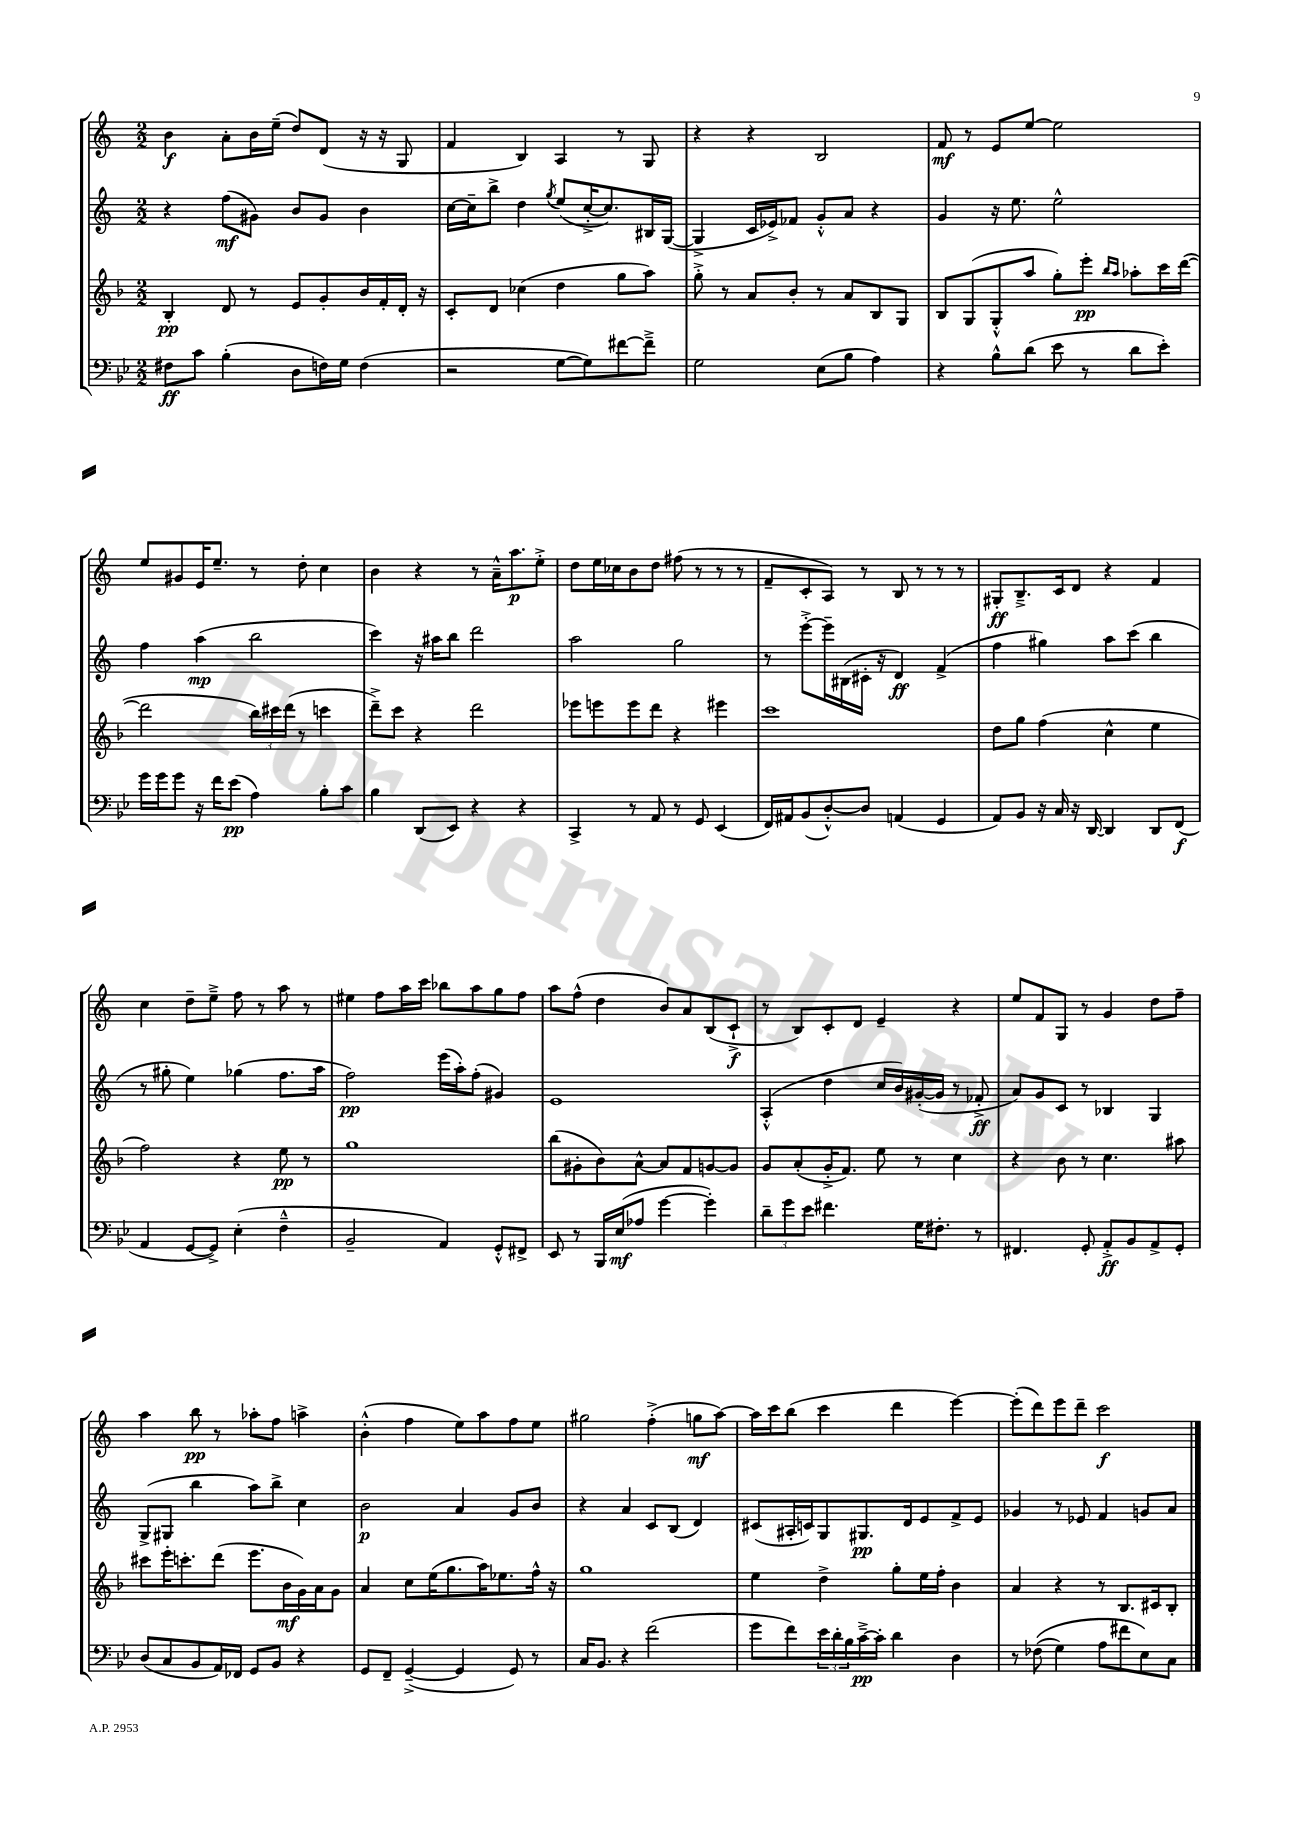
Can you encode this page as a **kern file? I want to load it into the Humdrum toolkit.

**kern	**kern	**kern	**kern
*staff4	*staff3	*staff2	*staff1
*clefF4	*clefG2	*clefG2	*clefG2
*k[b-e-]	*k[b-]	*k[]	*k[]
*M2/2	*M2/2	*M2/2	*M2/2
8F#	4B-'	4r	4b
8c	.	.	.
(4B-'	8d	(8ff	8a'
.	8r	8g#)	16b
.	.	.	(16ee~
8D	8e	8b	8dd)
16F)	8g'	8g#	(8d
16G	.	.	.
(4F	16b-	4b	16r
.	16f'	.	16r
.	16d'	.	8G
.	16r	.	.
=	=	=	=
2r	8c'	[16cc	4f
.	.	16cc~]	.
.	8d	8bb^	.
.	(4cc-	4dd	4B)
.	.	8qgg	.
[8G	4dd	(8ee	4A
8G])	.	[16cc'^	.
.	.	8.cc])	.
[8f#	8gg	.	8r
8f#~^]	8aa)	16B#	8G
.	.	([16G	.
=	=	=	=
2G	8gg'^	4G^]	4r
.	8r	.	.
.	8a	16c	4r
.	.	16e-^)	.
.	8b-'	8f-	.
(8E-	8r	8g'^^	2B
8B-	8a	8a	.
4A)	8B-	4r	.
.	8G	.	.
=	=	=	=
4r	8B-	4g	8f
.	(8G	.	8r
8B-^^	8G'^^	16r	8e
.	.	8.ee	.
(8d	8aa	.	[8ee
8e-	8gg')	2ee^^	2ee]
8r	8eee'	.	.
.	16qqbb-	.	.
.	16qqaa	.	.
8d	8aa-'	.	.
8e-')	16ccc	.	.
.	([16ddd	.	.
=	=	=	=
16g	2ddd]	4ff	8ee
16g	.	.	.
8g	.	.	8g#
16r	.	(4aa	16e
16f	.	.	8.ee~
(8e-	.	.	.
4A)	24bb-)	2bb	8r
.	24ccc#	.	.
.	(24ddd	.	.
.	8r	.	8dd'
8B-'	4ccc	.	4cc
8c	.	.	.
=	=	=	=
4B-	8ddd~^)	4ccc)	4b
.	8ccc	.	.
(8DD	4r	16r	4r
.	.	16aa#	.
8EE-)	.	8bb	.
4r	2ddd	2ddd	8r
.	.	.	16a~^^
.	.	.	8.aa
4r	.	.	.
.	.	.	8ee'^
=	=	=	=
4CC^	8eee-	2aa	8dd
.	8eee	.	16ee
.	.	.	16cc-
8r	8eee	.	8b
8AA	8ddd	.	8dd
8r	4r	2gg	(8ff#
8GG	.	.	8r
(4EE-	4eee#	.	8r
.	.	.	8r
=	=	=	=
16FF)	1ccc	8r	8f~
16AA#	.	.	.
(8BB-	.	[8eee'^	8c'
[8D'^^)	.	16eee~]	8A)
.	.	(16B#	.
8D]	.	16c#'	8r
.	.	16r	.
(4AA	.	4d)	8B
.	.	.	8r
4GG	.	(4f^	8r
.	.	.	8r
=	=	=	=
8AA)	8dd	4ff	8G#'
8BB-	8gg	.	8.B~^
16r	(4ff	4gg#)	.
16C	.	.	16c
16r	.	.	8d
[16DD	.	.	.
4DD]	4cc^^	8aa	4r
.	.	(8ccc	.
8DD	4ee	4bb	4f
(8FF	.	.	.
=	=	=	=
4AA	2ff)	8r	4cc
.	.	8gg#'	.
[8GG	.	4ee)	8dd~
8GG^])	.	.	8ee~^
(4E-'	4r	(4gg-	8ff
.	.	.	8r
4F~^^	8ee	8.ff	8aa
.	8r	.	8r
.	.	16aa	.
=	=	=	=
2BB-~	1gg	2ff)	4ee#
.	.	.	8ff
.	.	.	16aa
.	.	.	16ccc
4AA)	.	(16eee	8bb-
.	.	16aa')	.
.	.	(8ff'	8aa
8GG'^^	.	4g#)	8gg
8FF#^	.	.	8ff
=	=	=	=
8EE-	(8bb-	1e	8aa
8r	8g#'	.	(8ff^^
16BBB-	8b-)	.	4dd
(16E-	.	.	.
8A-	[8a^^	.	.
[4g	8a]	.	8b)
.	8f	.	8a
4g'])	[8g	.	(8B
.	8g]	.	8c`^
=	=	=	=
12d~	8g	(4A'^^	8r
12g	.	.	.
.	(8a'	.	8B)
12e-	.	.	.
4.f#	16g'^	4dd	8c'
.	8.f)	.	.
.	.	.	8d
.	8ee	16cc	4e~
.	.	16b)	.
16G	8r	([16g#'	.
8.F#'	.	16g#]	.
.	4cc	8r	4r
8r	.	8f-'^	.
=	=	=	=
4.FF#	4r	8a)	8ee
.	.	8g	8f
.	8b-	8c	8G
8GG'	8r	8r	8r
8AA'^	4.cc	4B-	4g
8BB-	.	.	.
8AA^	.	4G	8dd
8GG'	8aa#	.	8ff~
=	=	=	=
(8D	8ccc#	(8G^	4aa
8C	16eee'	8G#	.
.	8.ccc'	.	.
8BB-	.	4bb	8bb
16AA)	(8ddd	.	8r
16FF-	.	.	.
8GG	8.eee	8aa)	8aa-'
8BB-	.	8bb^	8ff
.	16b-	.	.
4r	16g)	4cc	4aa^
.	16a	.	.
.	8g	.	.
=	=	=	=
8GG	4a	2b	(4b'^^
8FF~	.	.	.
([4GG~^	8cc	.	4ff
.	(16ee	.	.
.	8.gg	.	.
4GG]	.	4a	8ee)
.	16aa)	.	8aa
.	8.ee-	.	.
8GG)	.	8g	8ff
8r	16ff^^	8b	8ee
.	16r	.	.
=	=	=	=
16C	1gg	4r	2gg#
8.BB-	.	.	.
4r	.	4a	.
(2f	.	8c	(4ff'^
.	.	(8B	.
.	.	4d)	8gg
.	.	.	[8aa)
=	=	=	=
8g	4ee	(8c#	16aa]
.	.	.	16ccc
8f)	.	16A#'	(8bb
.	.	16c)	.
24e-	4dd^	8G	4ccc
24d'	.	.	.
24B-	.	.	.
[16c~^	.	8.G#	.
16c']	.	.	.
4d	8gg'	.	4ddd
.	.	16d	.
.	16ee	8e	.
.	16ff'	.	.
4D	4b-	8f^	[4eee)
.	.	8e	.
=	=	=	=
8r	4a	4g-	(8eee']
&((8F-	.	.	8ddd)
4G)	4r	8r	8eee
.	.	8e-	8ddd~
8A	8r	4f	2ccc
8f#	8.B-	.	.
8E-&)	.	8g	.
.	16c#	.	.
8C	8B-'	8a	.
==	==	==	==
*-	*-	*-	*-
